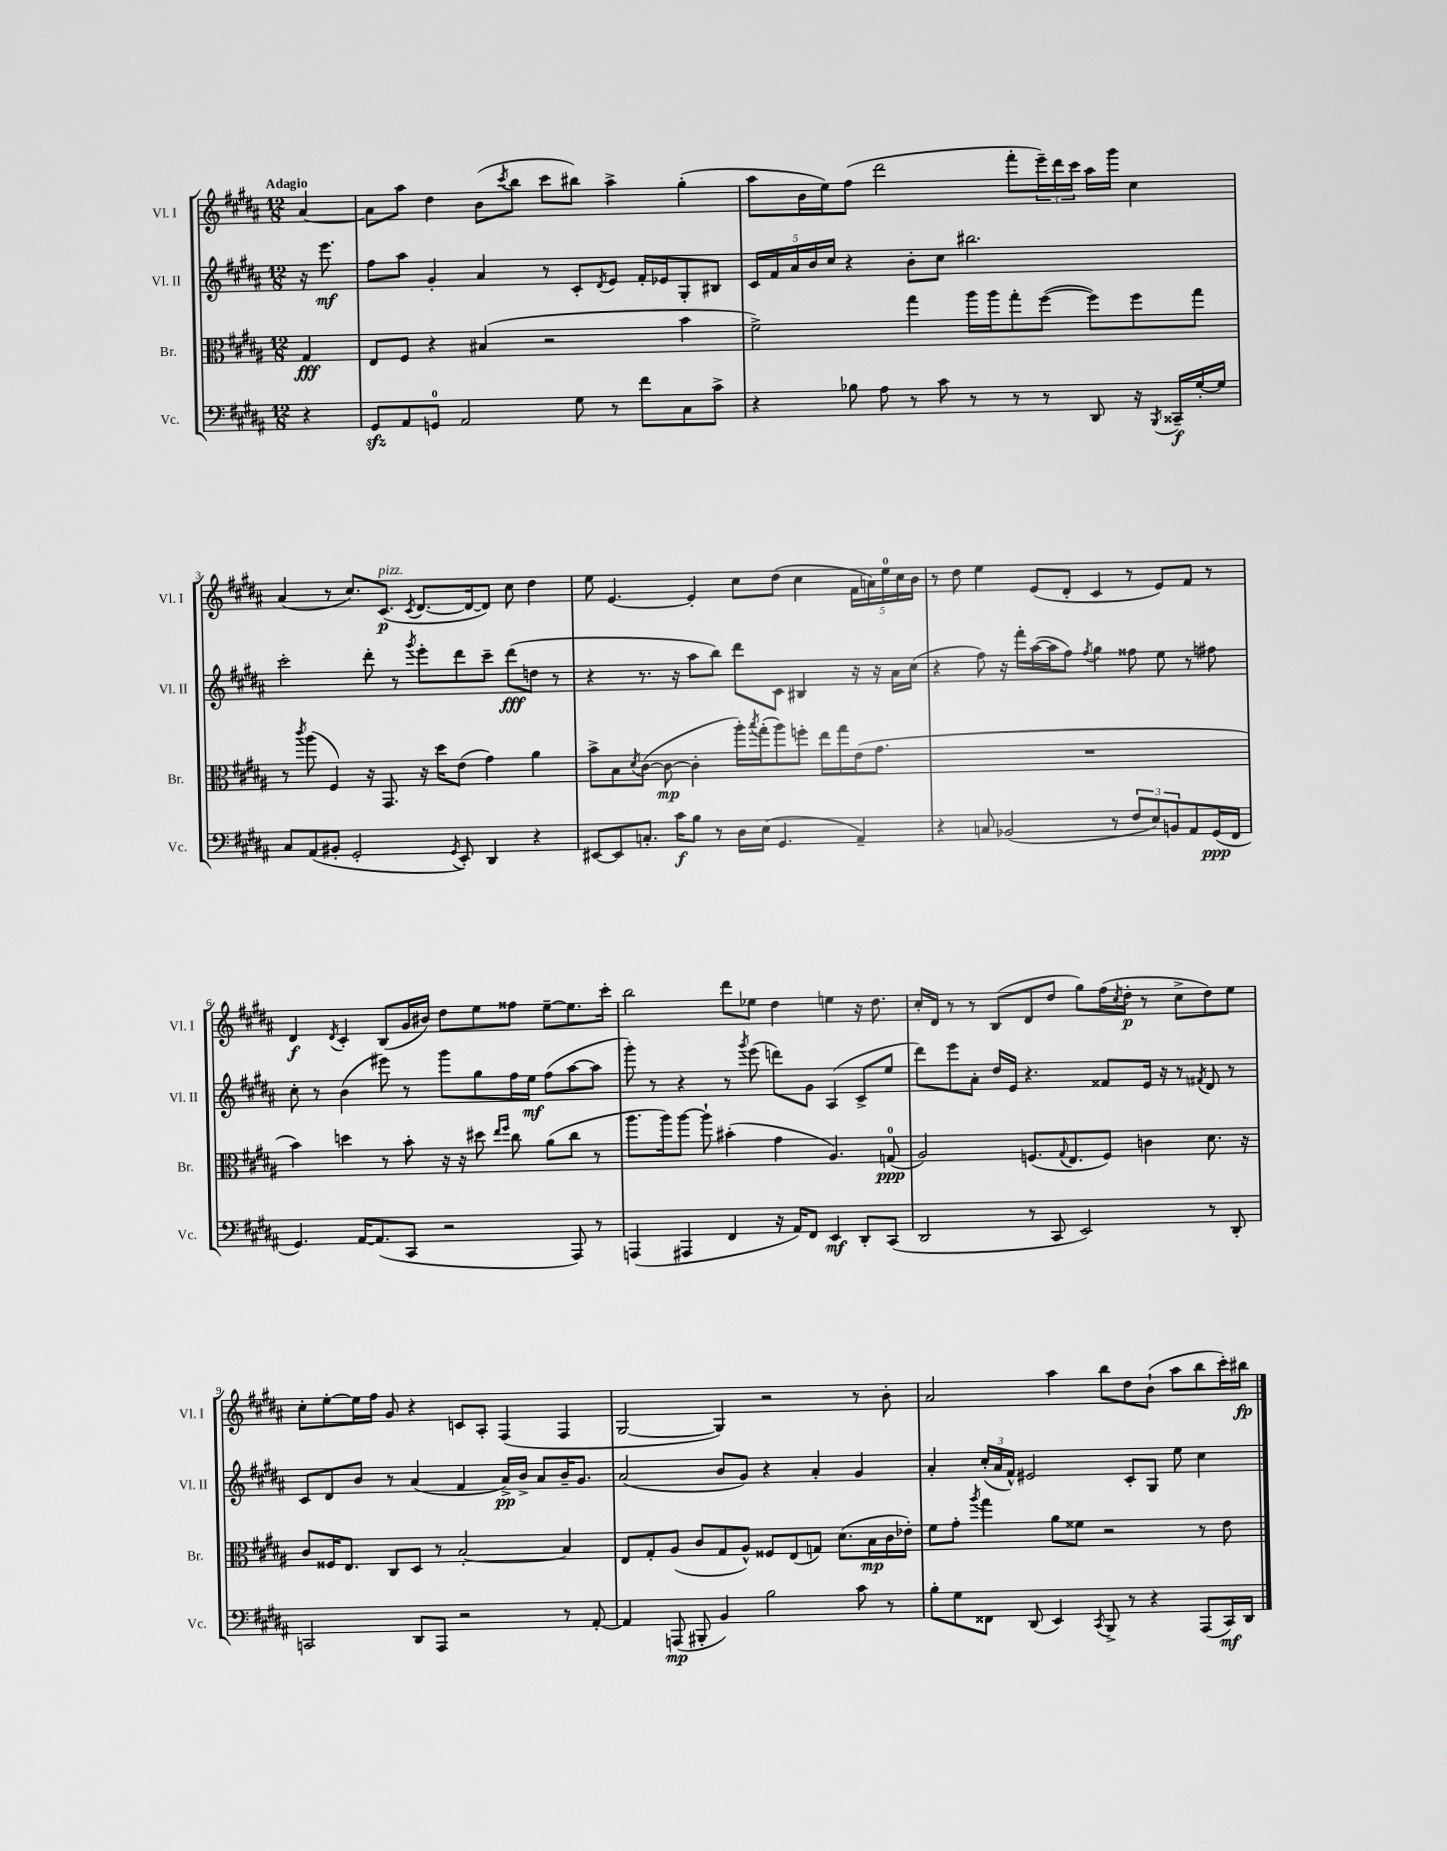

**kern	**kern	**kern	**kern
*staff4	*staff3	*staff2	*staff1
*clefF4	*clefC3	*clefG2	*clefG2
*k[f#c#g#d#a#]	*k[f#c#g#d#a#]	*k[f#c#g#d#a#]	*k[f#c#g#d#a#]
*M12/8	*M12/8	*M12/8	*M12/8
4r	4G#	16r	[4a#
.	.	8.eee	.
=	=	=	=
8GG#	8E	8ff#	8a#]
8AA#	8F#	8aa#	8aa#
8GG	4r	4g#'	4dd#
2AA#	.	.	.
.	(4B#	4a#	(8b
.	.	.	8qccc#
.	.	.	8bb
.	2r	8r	8ccc#
8G#	.	8c#'	8bb#)
.	.	8qd#	.
8r	.	8e	4aa#^
8f#	.	16f#'	.
.	.	16e-	.
8C#	4b	8G#'	(4gg#'
8c#^	.	8B#	.
=	=	=	=
4r	2f#^)	20c#	8aa#
.	.	20f#	.
.	.	20a#	.
.	.	.	16b
.	.	20b	.
.	.	.	16ee)
.	.	20cc#	.
8B-	.	4r	(8ff#
8A#	.	.	2ddd#
8r	4gg#	8b'	.
8c#	.	8cc#	.
8r	16aa#	2.bb#	.
.	16aa#	.	.
8r	8gg#'	.	8fff#'
8r	([8ff#	.	24eee~)
.	.	.	24ddd#
.	.	.	24ccc#
8DD#	8ff#])	.	16aa#
.	.	.	16ggg#
16r	8ff#	.	4cc#
8qBBB	.	.	.
16CC##~	.	.	.
[16G#'	8gg#	.	.
16G#]	.	.	.
=	=	=	=
8C#	8r	2ccc#'	(4a#
.	8qccc#	.	.
(8AA#	(8aa#	.	.
8BB#'	4F#)	.	8r
2GG#'	.	.	8.cc#)
.	16r	8ddd#'	.
.	8.GG#	.	(8.c#
.	.	8r	.
.	.	8qggg#	8qc#
.	16r	8eee'	[8.d#
.	16dd#	.	.
8qGG#	.	.	.
8EE')	(8e	8ddd#	.
.	.	.	16d#_
4DD#	4g#)	8ccc#~	8d#])
.	.	(8ddd#	8cc#
4r	4a#	8dd	4dd#
.	.	8r	.
=	=	=	=
[8EE#	8b^	4r	8ee
8EE#]	8B	.	[4.e
.	8qd#	.	.
8.C'	([8c#	8.r	.
.	8c#_	.	.
16c#	.	16r	.
8B	4c#']	8aa#	4e']
8r	.	8bb)	.
16D#	16aa#')	8ddd#	8cc#
.	8qbb	.	.
(16E	(16gg#'	.	.
4.GG#	8aa#)	8c#	(8dd#
.	8ff'	4B#	4cc#
.	16ee	.	.
.	16gg#	.	.
4AA#~)	(16e	16r	20f#
.	.	.	20a)
.	8.g#	16r	.
.	.	.	20ee
.	.	16a#	.
.	.	.	20cc#
.	.	(16cc#	.
.	.	.	20b
=	=	=	=
4r	1.r	4r	8r
.	.	.	8dd#
8C	.	8ff#)	4ee
(2BB-	.	16r	.
.	.	16fff#'	.
.	.	([16aa#	(8e
.	.	16aa#]	.
.	.	8ff#)	8d#'
.	.	8qff#	.
.	.	4gg#	4c#
8r	.	.	.
12F#	.	8ff##	8r
12E)	.	.	.
.	.	8ee	8e)
12BB	.	.	.
8AA#	.	8r	8f#
(16GG#	.	8ff#	8r
16FF#	.	.	.
=	=	=	=
4.GG#)	4b)	8cc#'	4d#
.	.	8r	.
.	.	.	8qd#
.	4dd	(4b	4c#'
[16AA#	.	.	.
(8.AA#]	.	.	.
.	8r	8eee#)	(8B
8CC#	8b'	8r	16g#
.	.	.	16b#)
2r	16r	8ggg#	8dd#
.	16r	.	.
.	8dd#	8gg#	8ee
.	16qqee	.	.
.	16qqff#	.	.
.	8cc#	16ff#	8ff##
.	.	16ee	.
.	(8a#	(8ff#	[8ee~
8AAA#)	8cc#	[8aa#	8.ee]
8r	8r	8aa#]	.
.	.	.	16ccc#'
=	=	=	=
(4AAA	8.aa#	8ggg#')	2bb
.	.	8r	.
.	16aa#)	.	.
4AAA#	[8aa#	4r	.
.	8aa#`]	.	.
4FF#	(4b#'	8r	8ddd#
.	.	8qggg#	.
.	.	(8eee	8ee-
16r	4g#	8ddd)	4dd#
16AA#)	.	.	.
8FF#	.	8g#	.
4EE	4.A#)	(4A#	4ee
8DD#'	.	8c#^	16r
.	.	.	8.dd#
(8CC#	(8G	8ee	.
=	=	=	=
2DD#	2A#)	8ddd#)	16cc#'
.	.	.	16d#
.	.	8eee	8r
.	.	8a#'	8r
.	.	16dd#	(8B
.	.	16e	.
8r	(8.F	4.r	8d#
8CC#	.	.	8dd#
.	8qqG#	.	.
.	8.E	.	.
2EE)	.	.	8gg#)
.	8F)	8f##	(16ff#
.	.	.	8qcc#
.	.	.	16dd#'
.	4c	16e	8r
.	.	16r	.
.	.	8r	8cc#^
.	.	8qf#	.
8r	8.d#	8d#	8dd#)
8DD#'	.	8r	8ee
.	16r	.	.
=	=	=	=
2CC	8c#	8c#	8cc#'
.	16F##	8d#	[8ee'
.	8.E	.	.
.	.	8b	16ee]
.	.	.	16ff#
.	8C#	8r	8g#
8DD#	8D#	(4a#	4r
8AAA#	8r	.	.
2r	[2B'	4f#	8c
.	.	.	8A#'
.	.	16a#^)	(4F#
.	.	16b^	.
.	.	8a#	.
8r	4B]	16b~	4F#
.	.	8.g#	.
[8AA#'	.	.	.
=	=	=	=
4AA#]	8E	(2a#	[2G#
.	8G#'	.	.
(8AAA	(8A#	.	.
8BBB#'	8c#	.	.
4BB)	8G#	8b	4G#])
.	8A#^^)	8g#)	.
2B	8F##	4r	2r
.	(8E	.	.
.	8G)	4a#'	.
.	(8.d#	.	.
8c#	.	4g#	8r
.	16B	.	.
8r	16c#	.	8b'
.	16e-')	.	.
=	=	=	=
8B'	8f#	4a#'	2a#
8G#	8g#'	.	.
.	8qaa#	.	.
8FF##	4gg#	(24cc#'	.
.	.	24a#	.
.	.	24f#^^)	.
(8DD#	.	2e#	.
4EE)	8a#	.	4aa#
.	8f##	.	.
8qCC#	.	.	.
8BBB^	2r	.	8bb
8r	.	8c#'	8dd#
4r	.	8G#	(8b`
.	.	8ee	8aa#
(8AAA#	8r	4cc#	8bb
16CC#)	8e	.	16ccc#')
16DD#	.	.	16bb#
==	==	==	==
*-	*-	*-	*-
